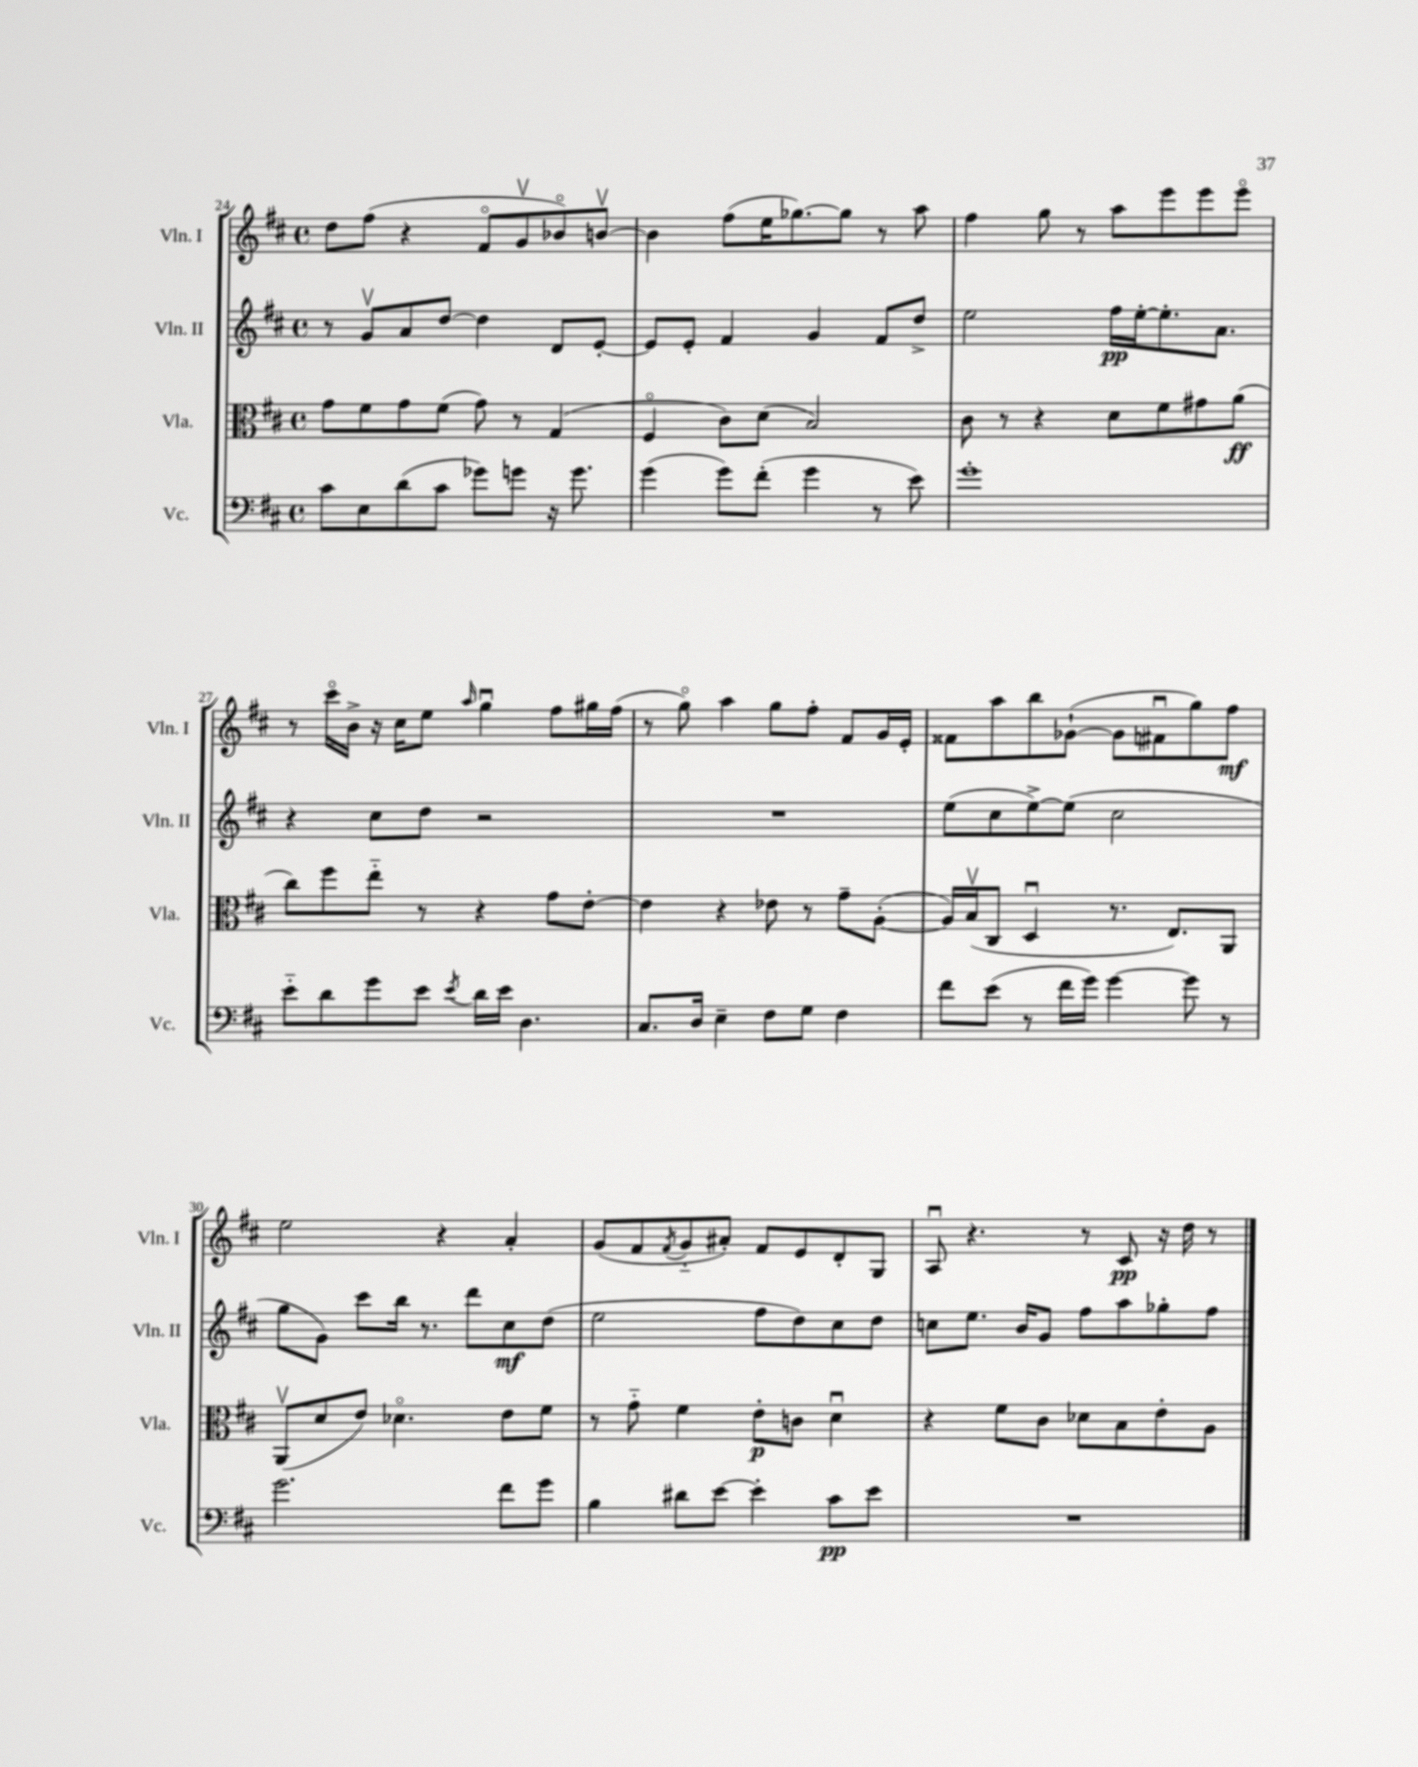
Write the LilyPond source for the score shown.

<<
\new StaffGroup <<
\new Staff = "s0" \with { instrumentName = "Vln. I" shortInstrumentName = "Vln. I" } {
    \clef treble \key d \major \defaultTimeSignature \time 4/4
    d''8 fis''8( r4 fis'8\flageolet g'8\upbow bes'8\flageolet) b'8~\upbow |
    b'4 fis''8( e''16 ges''8.~) ges''8 r8 a''8 |
    fis''4 g''8 r8 a''8 e'''8 e'''8 e'''8\flageolet |
    r8 cis'''16\flageolet b'16-> r16 cis''16 e''8 \grace { a''16 } g''4\downbow fis''8 gis''16 fis''16( |
    r8 g''8\flageolet) a''4 g''8 fis''8-. fis'8 g'16 e'16-. |
    fisis'8 a''8 b''8 ges'8~-!( ges'8 fis'8\downbow g''8) fis''8\mf |
    e''2 r4 a'4-. |
    g'8( fis'8 \acciaccatura { fis'8 } g'8-_ ais'8-.) fis'8 e'8 d'8-. g8 |
    a8\downbow r4. r8 cis'8\pp r16 d''16 r8 \bar "|." |
}
\new Staff = "s1" \with { instrumentName = "Vln. II" shortInstrumentName = "Vln. II" } {
    \clef treble \key d \major \defaultTimeSignature \time 4/4
    r8 g'8\upbow a'8 d''8~ d''4 d'8 e'8~-. |
    e'8 e'8-. fis'4 g'4 fis'8 d''8-> |
    e''2 fis''16\pp e''16~-. e''8.-. a'8. |
    r4 cis''8 d''8 r2 |
    R1 |
    e''8( cis''8 e''8~->) e''8( cis''2 |
    g''8 g'8) cis'''8 b''16 r8. d'''8 cis''8\mf d''8( |
    e''2 fis''8 d''8) cis''8 d''8 |
    c''8 e''8. b'16 g'8 fis''8 a''8 ges''8-. fis''8 \bar "|." |
}
\new Staff = "s2" \with { instrumentName = "Vla." shortInstrumentName = "Vla." } {
    \clef alto \key d \major \defaultTimeSignature \time 4/4
    g'8 fis'8 g'8 fis'8( g'8) r8 g4( |
    fis4\flageolet cis'8) d'8( b2) |
    cis'8 r8 r4 d'8 fis'8 gis'8 a'8\ff( |
    cis''8) fis''8 e''8-_ r8 r4 g'8 e'8~-. |
    e'4 r4 ees'8 r8 g'8-- a8~-.( |
    a16) b16\upbow( cis8 d4\downbow r8. e8.) a,8 |
    a,8\upbow( d'8 e'8) des'4.\flageolet e'8 fis'8 |
    r8 g'8-_ fis'4 e'8-.\p c'8 d'4\downbow |
    r4 fis'8 cis'8 des'8 b8 e'8-. a8 \bar "|." |
}
\new Staff = "s3" \with { instrumentName = "Vc." shortInstrumentName = "Vc." } {
    \clef bass \key d \major \defaultTimeSignature \time 4/4
    cis'8 e8 d'8( cis'8 ges'8) g'8 r16 g'8. |
    g'4( g'8) fis'8-.( g'4 r8 e'8) |
    g'1-. |
    e'8-_ d'8 g'8 e'8 \acciaccatura { e'8 } d'16 e'16 d4. |
    cis8. d16 e4-- fis8 g8 fis4 |
    fis'8 e'8( r8 fis'16 g'16) g'4~ g'8 r8 |
    g'2. fis'8 g'8 |
    b4 dis'8 e'8~ e'4-. cis'8\pp e'8 |
    R1 \bar "|." |
}
>>
>>
\layout { \context { \Score currentBarNumber = #24 } }
